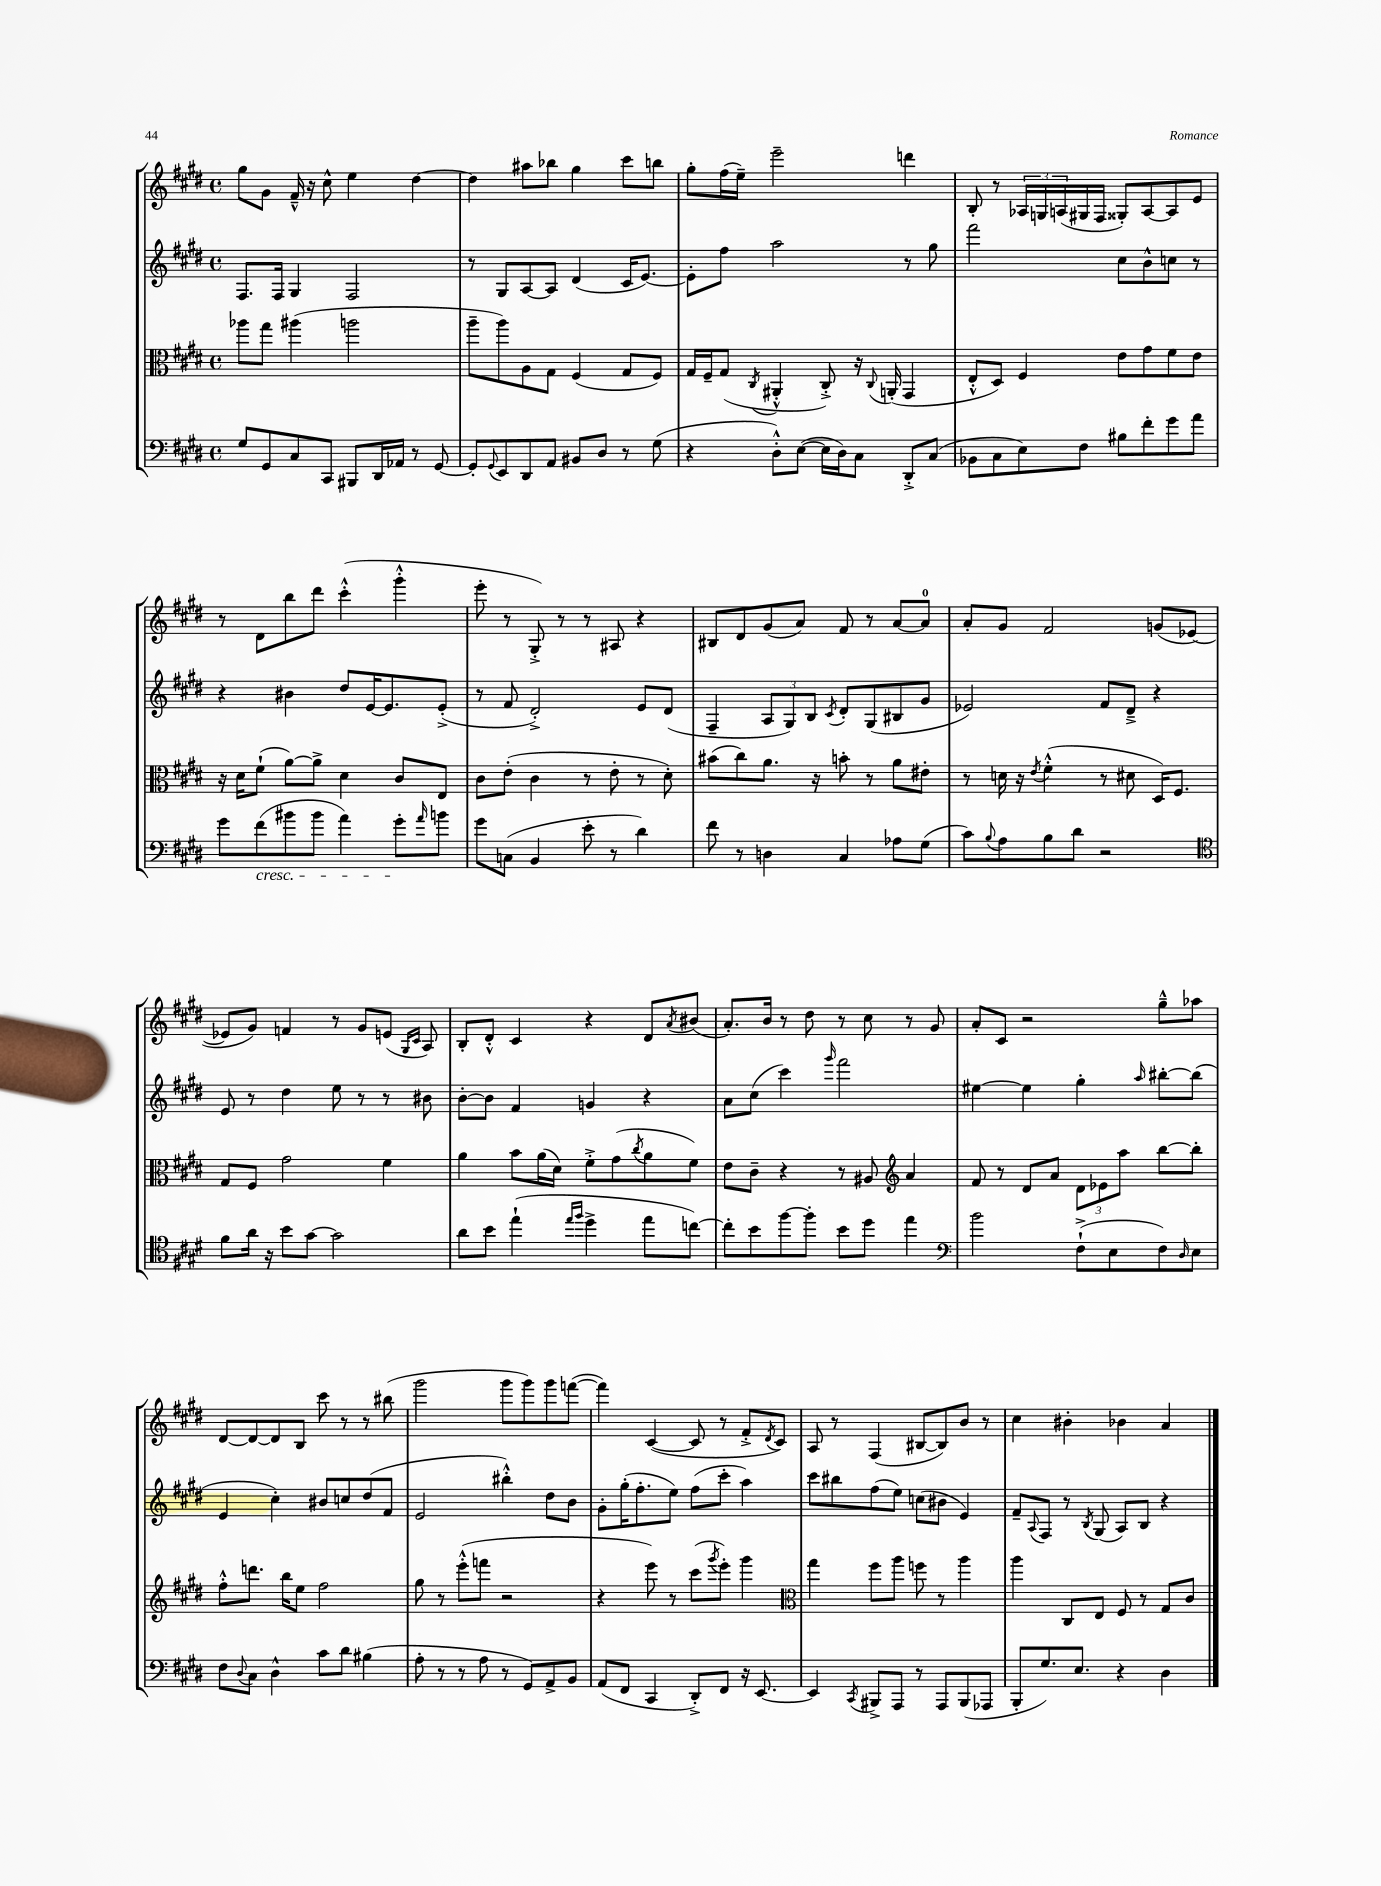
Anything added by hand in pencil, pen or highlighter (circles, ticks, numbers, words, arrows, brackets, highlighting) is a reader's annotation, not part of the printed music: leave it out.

**kern	**kern	**kern	**kern
*staff4	*staff3	*staff2	*staff1
*clefF4	*clefC3	*clefG2	*clefG2
*k[f#c#g#d#]	*k[f#c#g#d#]	*k[f#c#g#d#]	*k[f#c#g#d#]
*M4/4	*M4/4	*M4/4	*M4/4
*met(c)	*met(c)	*met(c)	*met(c)
8G#/L	8aa-\L	8.F#/L	8gg#\L
8GG#/	8gg#\J	.	8g#\J
.	.	16F#/Jk	.
8C#/	(4aa#\	4G#/	16f#~^^/
.	.	.	16r
8CC#/J	.	.	8cc#^^\
8BBB#/L	2aa\	2F#/	4ee\
16DD#/L	.	.	.
16AA-/JJ	.	.	.
8r	.	.	[4dd#\
[8GG#/	.	.	.
=	=	=	=
8GG#'/]L	8aa~\L	8r	4dd#\]
8qqGG#/	.	.	.
8EE/	8aa\)	8G#/L	.
8DD#/	8A\	[8A/	8aa#\L
8AA/J	8G#\J	8A/]J	8bb-\J
8BB#/L	(4F#/	(4d#/	4gg#\
8D#/J	.	.	.
8r	8G#/L	16c#/LK	8ccc#\L
.	.	[8.e/J)	.
(8G#\	8F#/J)	.	8bb\J
=	=	=	=
4r	16G#/LL	8e'\]L	8gg#'\L
.	16F#~/J	.	.
.	(8G#/J	8ff#\J	(16ff#\L
.	.	.	16ee~\JJ)
.	8qC#/	.	.
8D#'^^\L)	4AA#'^^/	2aa\	2eee~\
([8E\J	.	.	.
16E\]LL	8C#'^/)	.	.
16D#\J)	.	.	.
8C#\J	16r	.	.
.	8qqC#/	.	.
.	(16AA'/	.	.
8DD#'^/L	4GG#/	8r	4ddd\
(8C#/J	.	8gg#\	.
=	=	=	=
8BB-\L	8E'^^/L	2fff#\	8B'/
8C#\	8D#/J)	.	8r
8E\)	4F#/	.	24A-/LL
.	.	.	24G/
.	.	.	(24A/
8F#\J	.	.	16G#/
.	.	.	16F#/JJ
8B#\L	8e\L	8cc#\L	8G##'/L)
8f#'\	8g#\	8b^^\	[8A/
8g#\	8f#\	8cc\J	8A/]
8a\J	8e\J	8r	8e/J
=	=	=	=
8g#\L	16r	4r	8r
.	16d#\LK	.	.
(8f#\	(8f#`\J	.	8d#\L
8b#\	[8a\L)	4b#\	8bb\
8b#\J	8a^\]J	.	8ddd#\J
4a\)	4d#\	8dd#/L	(4ccc#'^^\
.	.	[16e/K	.
.	.	8.e/]	.
8g#'\L	8c#/L	.	4ggg#'^^\
16qqa/	.	.	.
8b\J	8E/J	(8e'^/J	.
=	=	=	=
8g#\L	8c#\L	8r	8eee'\
(8C\J	(8e'\J	8f#/	8r
4BB/	4c#\	2d#'^/)	8G#'^/)
.	.	.	8r
8e'\	8r	.	8r
8r	8e'\	.	8A#/
4d#\)	8r	8e/L	4r
.	8d#'\)	(8d#/J	.
=	=	=	=
8f#\	(8b#\L	4F#~/	8B#/L
8r	8cc#\)	.	8d#/
4D\	8.a\J	12A/L	(8g#/
.	.	12G#/)	.
.	.	.	8a/J)
.	.	12B/J	.
.	16r	.	.
.	.	8qc#/	.
4C#/	8b'\	8d#'/L	8f#/
.	8r	(8G#/	8r
8A-\L	8a\L	8B#/	[8a/L
(8G#\J	8e#'\J	8g#/J	8a/]J
=	=	=	=
8c#\L)	8r	2e-/)	8a'/L
8qqB/	.	.	.
8A\	16d\	.	8g#/J
.	16r	.	.
.	8qe/	.	.
8B\	(4f#'^^\	.	2f#/
8d#\J	.	.	.
2r	8r	8f#/L	.
.	8d#\	8d#~^/J	.
.	16D#/LK)	4r	(8g/L
.	8.F#/J	.	.
.	.	.	[8e-/J
=	=	=	=
*clefC4	*	*	*
8f#\L	8G#/L	8e/	8e-/]L
16a\Jk	8F#/J	8r	8g#/J)
16r	.	.	.
8b\L	2g#\	4dd#\	4f/
[8g#\J	.	.	.
2g#\]	.	8ee\	8r
.	.	8r	8g#/L
.	4f#\	8r	(8e/J
.	.	.	16qqG#/LL
.	.	.	16qqc#/JJ
.	.	8b#\	8A/)
=	=	=	=
8a\L	4a\	[8b'\L	8B'/L
8b\J	.	8b\]J	8d#'^^/J
(4ee`\	8b\L	4f#/	4c#/
.	(16a\L	.	.
.	16d#\JJ)	.	.
16qqee/LL	.	.	.
16qqff#/JJ	.	.	.
4dd#^\	8f#'^\L	4g/	4r
.	(8g#\	.	.
.	8qcc#/	.	.
8ee\L	8a\	4r	8d#/L
.	.	.	8qa/
[8cc\J)	8f#\J)	.	(8b#/J
=	=	=	=
8cc'\]L	8e\L	8a\L	8.a'/L)
8b\	8c#~\J	(8cc#\J	.
.	.	.	16b/Jk
[8ff#\	4r	4ccc#\)	8r
8ff#'\]J	.	.	8dd#\
.	.	16qqggg#/	.
8b\L	8r	2fff#\	8r
8dd#\J	8A#/	.	8cc#\
*	*clefG2	*	*
4ee\	4a/	.	8r
.	.	.	8g#/
=	=	=	=
*clefF4	*	*	*
2b\	8f#/	[4ee#\	8a'/L
.	8r	.	8c#/J
.	8d#/L	4ee#\]	2r
.	8a/J	.	.
(8F#`^\L	12d#\L	4gg#'\	.
.	12e-\	.	.
8E\	.	.	.
.	12aa\J	.	.
.	.	16qqaa/	.
8F#\)	[8bb\L	[8bb#'\L	8gg#~^^\L
16qqD#/	.	.	.
8E\J	8bb'\]J	(8bb#\]J	8aa-\J
=	=	=	=
8F#\L	8ff#'^^\L	4e/	[8d#/L
8qqD#/	.	.	.
8C#\J	8.ddd\J	.	8d#/_
4D#^^\	.	4cc#'\)	8d#/]
.	16bb\LK	.	.
.	8ee\J	.	8B/J
8c#\L	2ff#\	8b#/L	8ccc#\
8d#\J	.	8cc/	8r
(4B#\	.	(8dd#/	8r
.	.	8f#/J	(8bb#\
=	=	=	=
8A'\	8gg#\	2e/	2ggg#\
8r	8r	.	.
8r	(8eee'^^\L	.	.
8A\	8fff\J	.	.
8r	2r	4bb#'^^\)	8ggg#\L
8GG#/L)	.	.	8ggg#\)
8AA^/	.	8dd#\L	8ggg#\
8BB/J	.	8b\J	([8fff\J
=	=	=	=
(8AA/L	4r	8g#'\L	4fff\])
8FF#/J	.	(16gg#'\K	.
.	.	8.ff#'\	.
4CC#/	8eee\)	.	([4c#/
.	8r	8ee\J)	.
8DD#'^/L)	(8ccc#\L	(8ff#\L	8c#/]
.	8qggg#/	.	.
8FF#/J	8eee'\J)	8ccc#'\J	8r
16r	4ggg#\	4aa\)	8f#'^/L
[8.EE/	.	.	.
.	.	.	8qd#/
.	.	.	8c#/J)
=	=	=	=
*	*clefC3	*	*
4EE/]	4gg#\	8ccc#\L	8A/
.	.	8bb#\	8r
8qCC#/	.	.	.
8BBB#^/L	8ff#\L	(8ff#\	(4F#/
8AAA/J	8aa\J	8ee\J)	.
8r	8ff\	(8cc\L	[8B#/L
8AAA/L	8r	8b#\J	8B#/])
(8BBB#/	4aa\	4e/)	8b/J
8AAA-/J	.	.	8r
=	=	=	=
8BBB'/L	4aa\	8f#~/L	4cc#\
.	.	8qqA/	.
8.G#/)	.	8F#/J	.
.	8C#/L	8r	4b#'\
8.E/J	.	.	.
.	.	8qB/	.
.	8E/J	(8G#/	.
4r	8F#/	8A/L)	4b-\
.	8r	8B/J	.
4D#\	8G#/L	4r	4a/
.	8c#/J	.	.
==	==	==	==
*-	*-	*-	*-
